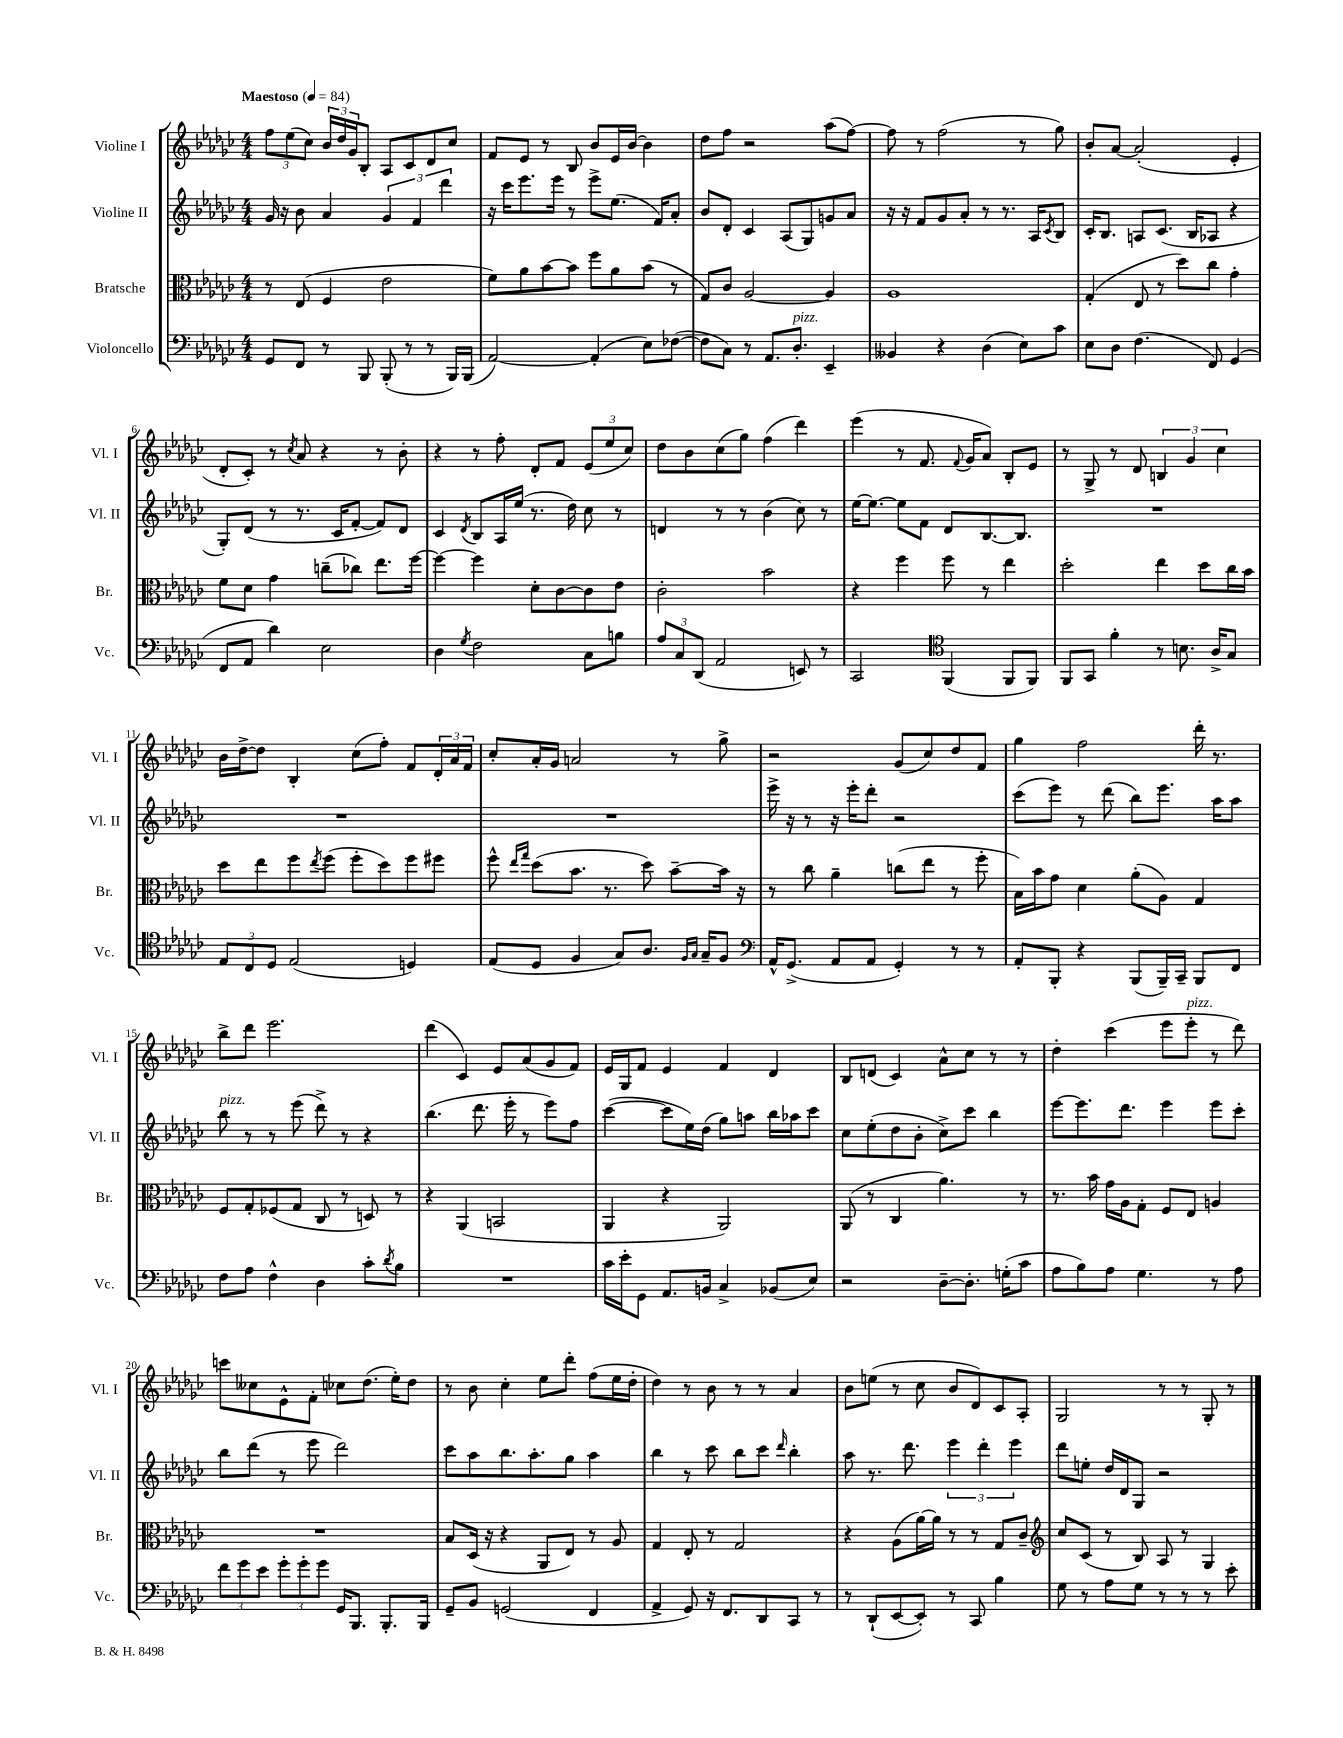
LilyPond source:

<<
\new StaffGroup <<
\new Staff = "s0" \with { instrumentName = "Violine I" shortInstrumentName = "Vl. I" } {
    \clef treble \key ges \major \numericTimeSignature \time 4/4 \tempo "Maestoso" 4 = 84
    \tuplet 3/2 { f''8 ees''8( ces''8) } \tuplet 3/2 { bes'16 des''16 ges'16 } bes8-. aes8 ces'8 des'8 ces''8 |
    f'8 ees'8 r8 bes8 bes'8 ees'16 bes'16~ bes'4 |
    des''8 f''8 r2 aes''8( f''8~) |
    f''8 r8 f''2( r8 ges''8) |
    bes'8-. aes'8~ aes'2-.( ees'4-. |
    des'8-. ces'8-.) r8 \acciaccatura { ces''8 } aes'8 r4 r8 bes'8-. |
    r4 r8 f''8-. des'8-. f'8 \tuplet 3/2 { ees'8( ees''8 ces''8) } |
    des''8 bes'8 ces''8( ges''8) f''4( des'''4) |
    ees'''4( r8 f'8. \appoggiatura { f'8 } ges'16 aes'8) bes8-. ees'8 |
    r8 ges8-> r8 des'8 \tuplet 3/2 { b4 ges'4 ces''4 } |
    bes'16 des''16~-> des''8 bes4-. ces''8( f''8-.) f'8 \tuplet 3/2 { des'16-. aes'16 f'16 } |
    ces''8-. aes'16-. ges'16 a'2 r8 ges''8-> |
    r2 ges'8( ces''8) des''8 f'8 |
    ges''4 f''2 des'''16-. r8. |
    bes''8-> des'''8 ees'''2. |
    des'''4( ces'4) ees'8 aes'8( ges'8 f'8) |
    ees'16 ges16 f'8 ees'4 f'4 des'4 |
    bes8 d'8( ces'4) aes'8-^ ces''8 r8 r8 |
    des''4-. ces'''4( ees'''8 ees'''8-.^\markup { \italic "pizz." } r8 des'''8) |
    c'''8 ceses''8 ees'8-^ f'8-. ces''8 des''8.( ees''16-.) des''8 |
    r8 bes'8 ces''4-. ees''8 des'''8-. f''8( ees''16 des''16-. |
    des''4) r8 bes'8 r8 r8 aes'4 |
    bes'8 e''8( r8 ces''8 bes'8 des'8) ces'8 aes8-. |
    ges2 r8 r8 ges8-. r8 \bar "|." |
}
\new Staff = "s1" \with { instrumentName = "Violine II" shortInstrumentName = "Vl. II" } {
    \clef treble \key ges \major \numericTimeSignature \time 4/4
    ges'16 r16 bes'8 aes'4 \tuplet 3/2 { ges'4 f'4 des'''4 } |
    r16 ces'''16 ees'''8. ees'''16 r8 ees'''8-> ees''8.( f'16) aes'8-. |
    bes'8 des'8-. ces'4 aes8( ges8) g'8 aes'8 |
    r16 r16 f'8 ges'8 aes'8-. r8 r8. aes16 \acciaccatura { ces'8 } bes8 |
    ces'16-. bes8. a8 ces'8.( bes16 aes8 r4 |
    ges8-.) des'8( r8 r8. ces'16 f'8~-. f'8) des'8 |
    ces'4 \acciaccatura { des'8 } bes8 aes16 ees''16( r8. des''16) ces''8 r8 |
    d'4 r8 r8 bes'4( ces''8) r8 |
    ees''16~ ees''8.~ ees''8 f'8 des'8 bes8.~ bes8. |
    R1 |
    R1 |
    R1 |
    ees'''16-> r16 r8 r16 ees'''16-. des'''8-. r2 |
    ces'''8( ees'''8) r8 des'''8( bes''8) ees'''8. aes''16 aes''8 |
    bes''8^\markup { \italic "pizz." } r8 r8 ees'''8( des'''8->) r8 r4 |
    bes''4.( des'''8. ees'''16-. r8 ees'''8) f''8 |
    ces'''4~( ces'''8 ees''16) des''16( ges''8) a''8 bes''16 aes''16 ces'''8 |
    ces''8 ees''8-.( des''8 bes'8-. ces''8->) ces'''8 bes''4 |
    ees'''8~ ees'''8. des'''8. ees'''4 ees'''8 ces'''8-. |
    bes''8 des'''8( r8 ees'''8 des'''2) |
    ces'''8 aes''8 bes''8. aes''8.-. ges''8 aes''4 |
    bes''4 r8 ces'''8 bes''8 ces'''8 \grace { des'''16 } bes''4-. |
    aes''8 r8. des'''8. \tuplet 3/2 { ees'''4 des'''4-. ees'''4 } |
    des'''8 e''8-. des''16 des'16 ges8 r2 \bar "|." |
}
\new Staff = "s2" \with { instrumentName = "Bratsche" shortInstrumentName = "Br." } {
    \clef alto \key ges \major \numericTimeSignature \time 4/4
    r8 ees8( f4 ees'2 |
    f'8) aes'8 bes'8~ bes'8 f''8 aes'8 bes'8( r8 |
    ges8) ces'8 aes2~ aes4 |
    aes1 |
    ges4-.( ees8 r8 des''8) ces''8 ges'4-. |
    f'8 des'8 ges'4 c''8--( ces''8) ees''8. f''16~ |
    f''4~ f''4 des'8-. ces'8~ ces'8 ees'8 |
    ces'2-. bes'2 |
    r4 f''4 f''8 r8 ees''4 |
    des''2-. ees''4 des''8 ces''16 bes'16 |
    des''8 ees''8 f''8 \acciaccatura { ees''8 } f''8( f''8-. des''8) f''8 fis''8 |
    f''8-^ \grace { ees''16 ges''16 } des''8( bes'8. r8. des''8) bes'8~-- bes'16 r16 |
    r8 ces''8 aes'4-- c''8( ees''8 r8 f''8-. |
    bes16) bes'16 ges'8 des'4 aes'8-.( aes8) ges4 |
    f8 ges8-. fes8( ges8 ces8 r8 d8) r8 |
    r4 aes,4( b,2 |
    aes,4 r4 aes,2) |
    aes,8( r8 ces4 aes'4.) r8 |
    r8. bes'16 ges'16 aes16 ges8-. f8 ees8 a4 |
    R1 |
    bes8 des16( r16 r4 aes,8 ees8) r8 aes8 |
    ges4 ees8-. r8 ges2 |
    r4 aes8( aes'16~) aes'16 r8 r8 ges8 ces'8-- |
    \clef treble ces''8 ces'8( r8 bes8) aes8 r8 ges4 \bar "|." |
}
\new Staff = "s3" \with { instrumentName = "Violoncello" shortInstrumentName = "Vc." } {
    \clef bass \key ges \major \numericTimeSignature \time 4/4
    ges,8 f,8 r8 bes,,8 bes,,8-.( r8 r8 bes,,16) bes,,16( |
    aes,2~) aes,4-.( ees8) fes8~( |
    fes8 ces8) r8 aes,8. des8.-.^\markup { \italic "pizz." } ees,4-- |
    beses,4 r4 des4( ees8) ces'8 |
    ees8 des8 f4.( f,8) ges,4( |
    f,8 aes,8 des'4) ees2 |
    des4 \acciaccatura { ges8 } f2 ces8 b8 |
    \tuplet 3/2 { aes8 ces8 des,8( } aes,2 e,8) r8 |
    ces,2 \clef tenor f,4( f,8 f,8) |
    f,8 ges,8 f'4-. r8 b8. aes16-> ges8 |
    \tuplet 3/2 { ees8 ces8 des8 } ees2( d4) |
    ees8( des8 f4 ges8) aes8. \grace { f16 ges16 } ges16-- f8 |
    \clef bass aes,16-^ ges,8.->( aes,8 aes,8 ges,4-.) r8 r8 |
    aes,8-. bes,,8-. r4 bes,,8( bes,,16--) ces,16-- bes,,8 f,8 |
    f8 aes8 f4-^ des4 ces'8-. \acciaccatura { des'8 } bes8 |
    R1 |
    ces'16 ees'16-. ges,8 aes,8. b,16 ces4-> bes,8( ees8) |
    r2 des8~-- des8.-. g16-.( ces'8 |
    aes8 bes8) aes8 ges4. r8 aes8 |
    \tuplet 3/2 { f'8 ges'8 ees'8 } \tuplet 3/2 { ges'8-. ges'8-. ges'8 } ges,16 bes,,8. bes,,8.-. bes,,16 |
    ges,8-- bes,8 g,2( f,4 |
    aes,4-> ges,8) r16 f,8. des,8 ces,8 r8 |
    r8 des,8-!( ees,8~ ees,8-.) r8 ces,8 bes4 |
    ges8 r8 aes8 ges8 r8 r8 r8 ees'8-. \bar "|." |
}
>>
>>
